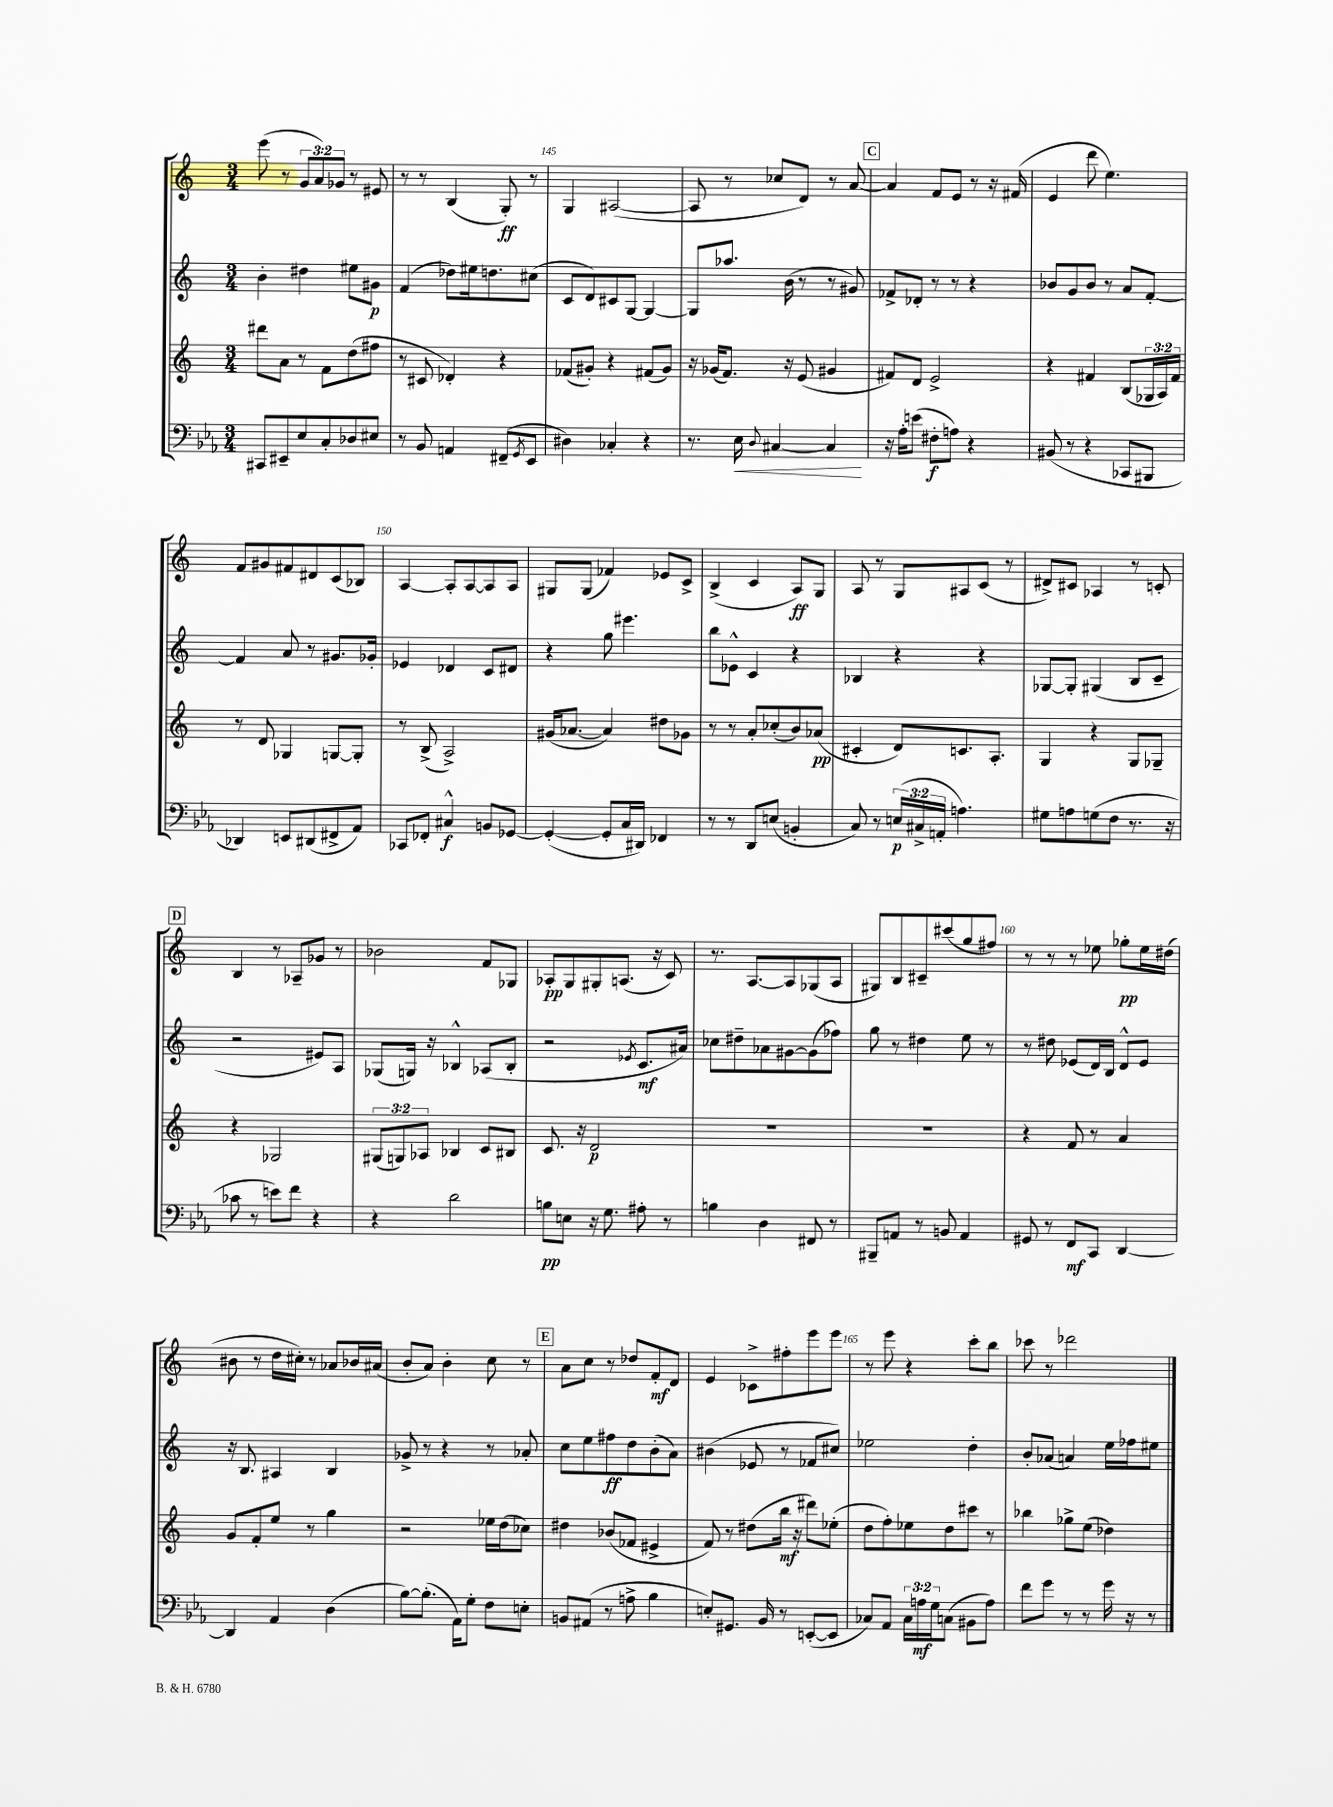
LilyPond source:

<<
\new StaffGroup <<
\new Staff = "s0" {
    \clef treble \key c \major \numericTimeSignature \time 3/4 \override Staff.TupletNumber.text = #tuplet-number::calc-fraction-text
    e'''8( r8 \tuplet 3/2 { g'8 a'8) ges'8 } r8 eis'8 |
    r8 r8 b4( g8-.\ff) r8 |
    g4 ais2~( |
    ais8 r8 ces''8 d'8) r8 a'8~ |
    \mark \markup { \box "C" } a'4 f'8 e'8 r8 r16 fis'16( |
    e'4 d'''8 e''4.) |
    f'8 gis'8 fis'8 dis'8 c'8( bes8) |
    a4~ a8-. a8~ a8 a8 |
    gis8 gis8( fes'4) ees'8 c'8-> |
    b4->( c'4 a8\ff) g8 |
    a8 r8 g8 ais8 c'8( r8 |
    dis'8->) cis'8 aes4 r8 c'8-. |
    \mark \markup { \box "D" } b4 r8 aes8-- ges'8 r8 |
    bes'2 f'8 ges8 |
    aes8-.\pp g8 gis8-. a8.( r16 c'8) |
    r8. a8.~ a8 ges8( a8 |
    gis8) b8 cis'8-- cis'''8( g''8 fis''8) |
    r8 r8 r8 ees''8 ges''8-.\pp ees''16 dis''16( |
    bis'8 r8 d''16 cis''16-.) r8 aes'8 bes'16 ais'16( |
    b'8-. a'8) b'4-. c''8 r8 |
    \mark \markup { \box "E" } a'8 c''8 r8 des''8 f'8-.\mf d'8 |
    e'4 ces'8-> fis''8-. e'''8 e'''8 |
    r8 e'''8 r4 c'''8-. b''8 |
    ces'''8 r8 des'''2 \bar "|." |
}
\new Staff = "s1" {
    \clef treble \key c \major \numericTimeSignature \time 3/4
    b'4-. dis''4 eis''8 gis'8\p |
    f'4( des''8) eis''16 d''8. cis''8( |
    c'8 d'8) cis'8 g8~ g4~ |
    g8 aes''8. b'16( r8 r8 gis'8) |
    \mark \markup { \box "C" } fes'8-> des'8-. r8 r8 r4 |
    bes'8 g'8 bes'8 r8 a'8 f'8~-. |
    f'4 a'8 r8 gis'8. ges'16-. |
    ees'4 des'4 c'8 dis'8 |
    r4 g''8 eis'''4. |
    b''8 ees'8-^ c'4 r4 |
    bes4 r4 r4 |
    ges8~ ges8-. gis4( b8 c'8-- |
    \mark \markup { \box "D" } r2 eis'8) a8 |
    ges8( g16) r16 bes4-^ aes8( bes8-. |
    r2 \acciaccatura { ees'8 } c'8.\mf ais'16) |
    ces''8 dis''8-- aes'8 gis'8~ gis'8( fes''8) |
    g''8 r8 dis''4 e''8 r8 |
    r8 dis''8 ees'8( d'16) b16 d'8-^ ees'8 |
    r16 b8. ais4 b4 |
    ges'8-> r8 r4 r8 aes'8-. |
    \mark \markup { \box "E" } c''8 e''8 fis''8\ff d''8 b'8-.( a'8) |
    bis'4( ees'8 r8 fes'8 cis''8) |
    ees''2 d''4-. |
    b'8-. aes'8( a'4) e''16 fes''16 eis''8 \bar "|." |
}
\new Staff = "s2" {
    \clef treble \key c \major \numericTimeSignature \time 3/4 \override Staff.TupletNumber.text = #tuplet-number::calc-fraction-text
    dis'''8 a'8 r8 f'8 d''8( fis''8 |
    r8 cis'8 des'4-.) r4 |
    fes'8( gis'8-.) r4 fis'8( gis'8) |
    r16 ges'16( f'8.) r16 e'8( gis'4 |
    \mark \markup { \box "C" } fis'8) d'8 e'2-> |
    r4 fis'4 b8( \tuplet 3/2 { ges16 a16) fis'16 } |
    r8 d'8 ges4 g8~ g8-. |
    r8 b8->( a2->) |
    gis'16( aes'8.~ aes'4) dis''8 ges'8 |
    r8 r8 a'8-. ces''8-.( b'8) aes'8\pp( |
    cis'4-. d'8) c'8. a8.-. |
    g4 r4 g8 ges8-- |
    \mark \markup { \box "D" } r4 ges2 |
    \tuplet 3/2 { gis8( g8) aes8 } bes4 c'8 bis8 |
    c'8. r16 d'2\p |
    R2. |
    R2. |
    r4 f'8 r8 a'4 |
    g'8 f'8-. e''8 r8 g''4 |
    r2 ees''16 d''16( ces''8) |
    \mark \markup { \box "E" } dis''4 bes'8( fes'8 eis'4-> |
    f'8) r8 dis''8( b''16\mf r16 dis'''8) ees''8-.( |
    d''8 f''8-.) ees''8 d''8 cis'''8 r8 |
    bes''4 ges''8-> e''8( des''4) \bar "|." |
}
\new Staff = "s3" {
    \clef bass \key ees \major \numericTimeSignature \time 3/4 \override Staff.TupletNumber.text = #tuplet-number::calc-fraction-text
    cis,8 eis,8-- ees8 c8-. des8 eis8 |
    r8 bes,8 a,4 fis,8--( \acciaccatura { g,8 } ees,8 |
    dis4) ces4-. r4 |
    r8. ees16\< \appoggiatura { d8 } cis4~ cis4\! |
    \mark \markup { \box "C" } r16 aes16-. e'8( fis8-.\f a8) r4 |
    bis,8( r8 r4 ces,8 bis,,8 |
    des,4) e,8 dis,8( fis,8-> aes,8) |
    ces,8 fes,8-. cis4-^\f b,8 ges,8~ |
    ges,4~-.( ges,8-. c16 dis,16) fes,4 |
    r8 r8 d,8 e8( b,4-. |
    c8) r8 \tuplet 3/2 { e16\p( cis16-> a,16-. } a4.) |
    gis8 a8 g8( f8 r8. r16 |
    \mark \markup { \box "D" } ces'8 r8 e'8) f'8 r4 |
    r4 d'2 |
    b8\pp e8 r16 g8. ais8-. r8 |
    b4 d4 fis,8 r8 |
    bis,,8-- a,8 r8 b,8 a,4 |
    gis,8 r8 f,8\mf c,8 d,4~ |
    d,4 aes,4 d4( |
    bes8~) bes8.-.( aes,16) g8-. f8 e8-. |
    \mark \markup { \box "E" } b,8 ais,8( r8 a8-> bes4 |
    e8-.) gis,8. bes,16 r8 e,8~-.( e,8 |
    ces8) aes,8 \tuplet 3/2 { ces16 a16\mf g16 } c8( bis,8 a8) |
    f'8 g'8 r8 r8 g'16 r16 r8 \bar "|." |
}
>>
>>
\layout { \context { \Score currentBarNumber = #143 \override BarNumber.break-visibility = ##(#f #t #t) barNumberVisibility = #(every-nth-bar-number-visible 5) } }
